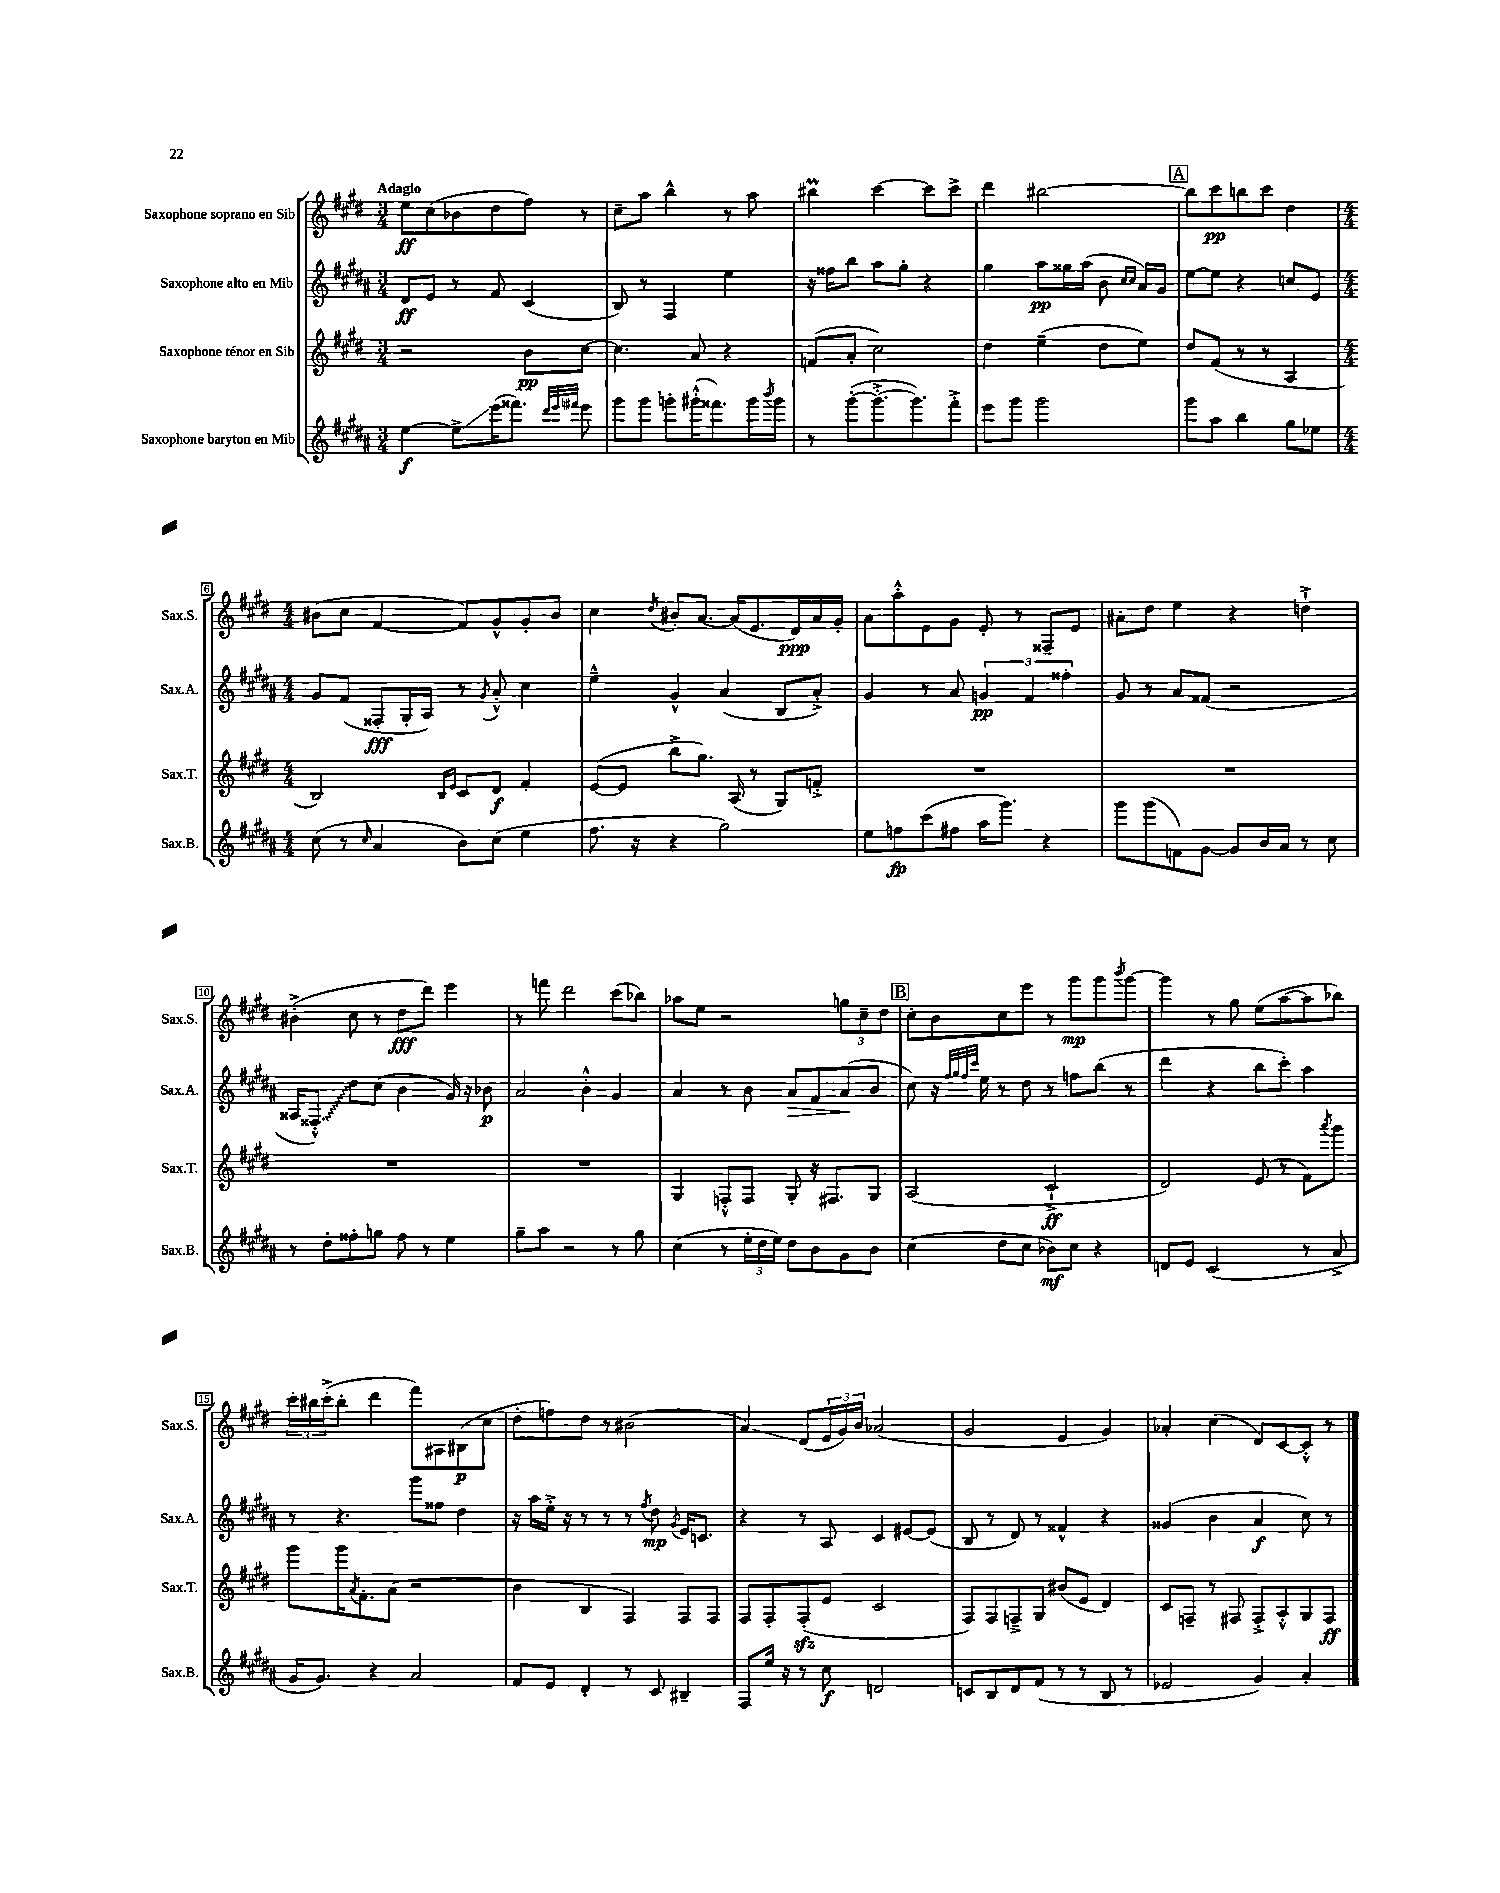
<<
\new StaffGroup <<
\new Staff = "s0" \with { instrumentName = "Saxophone soprano en Sib" shortInstrumentName = "Sax.S." } {
    \clef treble \key e \major \numericTimeSignature \time 3/4 \tempo "Adagio"
    e''8\ff cis''8( bes'8 dis''8 fis''8) r8 |
    cis''8-- a''8 b''4-^ r8 a''8 |
    bis''4\prall cis'''4~ cis'''8 cis'''8-> |
    dis'''4 bis''2~ |
    \mark \markup { \box "A" } bis''8 cis'''8\pp b''8 cis'''8 dis''4 |
    \numericTimeSignature \time 4/4 bis'8( cis''8 fis'4~ fis'8) gis'8-^ gis'8-. bis'8 |
    cis''4 \acciaccatura { dis''8 } bis'8-. a'8.~ a'16( e'8. dis'16\ppp) a'16 gis'16-. |
    a'8 a''8-.-^ e'8 gis'8 e'8-. r8 fisis8-- e'8 |
    ais'8-. dis''8 e''4 r4 d''4-!-> |
    bis'4-.->( cis''8 r8 dis''8\fff dis'''8) e'''4 |
    r8 f'''8 dis'''2 cis'''8( bes''8) |
    aes''8 e''8 r2 \tuplet 3/2 { g''8 cis''8-- dis''8 } |
    \mark \markup { \box "B" } cis''8-. b'8 cis''8 e'''8 r8 gis'''8\mp gis'''8 \acciaccatura { b'''8 } gis'''8~ |
    gis'''4 r8 gis''8 e''8( a''8~ a''8 bes''8) |
    \tuplet 3/2 { cis'''16-. bis''16 cis'''16-.->( } bis''8-. dis'''4 fis'''8) ais8 bis8\p( cis''8 |
    dis''8-. f''8) dis''8 r8 bis'2( |
    a'4\glissando) dis'8( \tuplet 3/2 { e'16 gis'16) b'16 } aes'2( |
    gis'2 e'4 gis'4) |
    aes'4-. cis''4( dis'8) cis'8~ cis'8-.-^ r8 \bar "|." |
}
\new Staff = "s1" \with { instrumentName = "Saxophone alto en Mib" shortInstrumentName = "Sax.A." } {
    \clef treble \key b \major \numericTimeSignature \time 3/4
    dis'8\ff e'8 r8 fis'8 cis'4( |
    b8) r8 fis4 e''4 |
    r16 fisis''16 b''8 ais''8 gis''8-. r4 |
    gis''4 ais''8\pp gisis''16 ais''16( b'8 \grace { cis''16 cis''16 } ais'16) gis'16 |
    \mark \markup { \box "A" } e''8~ e''8 r4 c''8 e'8 |
    \numericTimeSignature \time 4/4 gis'8 fis'8( fisis8-.\fff gis16-. ais16) r8 \acciaccatura { gis'8 } ais'8-.-^ cis''4 |
    e''4---^ gis'4-^ ais'4( b8 ais'8-.->) |
    gis'4 r8 ais'8 \tuplet 3/2 { g'4\pp fis'4 fisis''4-. } |
    gis'8 r8 ais'8 fisis'8( r2 |
    aisis16 \once \override Glissando.style = #'zigzag fisis8.-.-^\glissando) dis''8 cis''8( b'4 gis'16) r16 bes'8\p |
    ais'2 b'4-.-^ gis'4 |
    ais'4 r8 b'8 ais'8\> fis'8 ais'8\!( b'8 |
    \mark \markup { \box "B" } cis''8) r16 \grace { fis''32 gis''32 fis''32 cis'''32 } e''16 r8 dis''8 r8 f''8 b''8( r8 |
    dis'''4 r4 b''8 cis'''8-.) ais''4 |
    r8 r4. gis'''8 fisis''8 dis''4 |
    r16 ais''16 e''16-.-> r16 r8 r8 r8 \acciaccatura { fis''8 } dis''8\mp \acciaccatura { gis'8 } e'16 c'8. |
    r4 r8 ais8 cis'4 eis'8~ eis'8( |
    b8 r8 dis'8) r8 fisis'4-^ r4 |
    gisis'4( b'4 ais'4\f cis''8) r8 \bar "|." |
}
\new Staff = "s2" \with { instrumentName = "Saxophone ténor en Sib" shortInstrumentName = "Sax.T." } {
    \clef treble \key e \major \numericTimeSignature \time 3/4
    r2 b'8\pp cis''8~ |
    cis''4. a'8 r4 |
    f'8( a'8-. cis''2) |
    dis''4 e''4--( dis''8 e''8) |
    \mark \markup { \box "A" } dis''8 fis'8( r8 r8 a4 |
    \numericTimeSignature \time 4/4 b2) \grace { b16 e'16 } cis'8 dis'8\f fis'4-. |
    e'8~( e'8 b''8-> gis''8.) a16( r8 gis8) f'8-.-> |
    R1 |
    R1 |
    R1 |
    R1 |
    gis4 f8-.-^ f8 gis8-. r16 fis8. gis8 |
    \mark \markup { \box "B" } a2( cis'2-!->\ff |
    dis'2) e'8( r8 fis'8) \acciaccatura { a'''8 } gis'''8 |
    gis'''8 gis'''16 \acciaccatura { a'8 } fis'8.-. a'8( r2 |
    b'4 b4 fis4) fis8 fis8 |
    fis8 fis8-. fis8-.\sfz( e'8 cis'2 |
    fis8) fis8 f8---> gis8 bis'8( e'8 dis'4) |
    cis'8 f8-- r8 fis8 fis8-.-> a8-.-^ gis8 fis8\ff \bar "|." |
}
\new Staff = "s3" \with { instrumentName = "Saxophone baryton en Mib" shortInstrumentName = "Sax.B." } {
    \clef treble \key b \major \numericTimeSignature \time 3/4
    e''4~\f e''8->\glissando e'''16( fisis'''8.) \grace { dis'''32 e'''32 fis'''32 } e'''8 |
    gis'''8 gis'''8 g'''8-. gis'''16-.-^( fisis'''8.) gis'''16 \acciaccatura { b'''8 } gis'''16 |
    r8 gis'''8~-.( gis'''8.~-.-> gis'''8.) fis'''8-.-> |
    e'''8 gis'''8 gis'''2 |
    \mark \markup { \box "A" } gis'''8 ais''8 b''4 gis''8 ees''8 |
    \numericTimeSignature \time 4/4 cis''8( r8 \grace { cis''16 } ais'4 b'8) cis''8( e''4 |
    fis''8. r16 r4 gis''2) |
    e''8 f''8\fp cis'''8( fis''8 ais''16 gis'''8.) r4 |
    gis'''8 gis'''8( f'8) gis'8~ gis'8 b'16 ais'16 r8 cis''8 |
    r8 dis''8-. fisis''8-. g''8 fisis''8 r8 e''4 |
    gis''8-- ais''8 r2 r8 gis''8 |
    cis''4( r8 \tuplet 3/2 { e''16-. dis''16 e''16) } dis''8 b'8 gis'8 b'8 |
    \mark \markup { \box "B" } cis''4( dis''8 cis''8 bes'8\mf) cis''8 r4 |
    d'8 e'8 cis'2( r8 ais'8-> |
    gis'16 gis'8.) r4 ais'2 |
    fis'8 e'8 dis'4-. r8 cis'8 bis4-- |
    fis8 e''16 r16 r8 cis''8\f d'2 |
    c'8 b8 dis'8 fis'8( r8 r8 b8 r8 |
    ees'2 gis'4) ais'4-. \bar "|." |
}
>>
>>
\layout { \context { \Score \override BarNumber.stencil = #(make-stencil-boxer 0.1 0.3 ly:text-interface::print) } }
